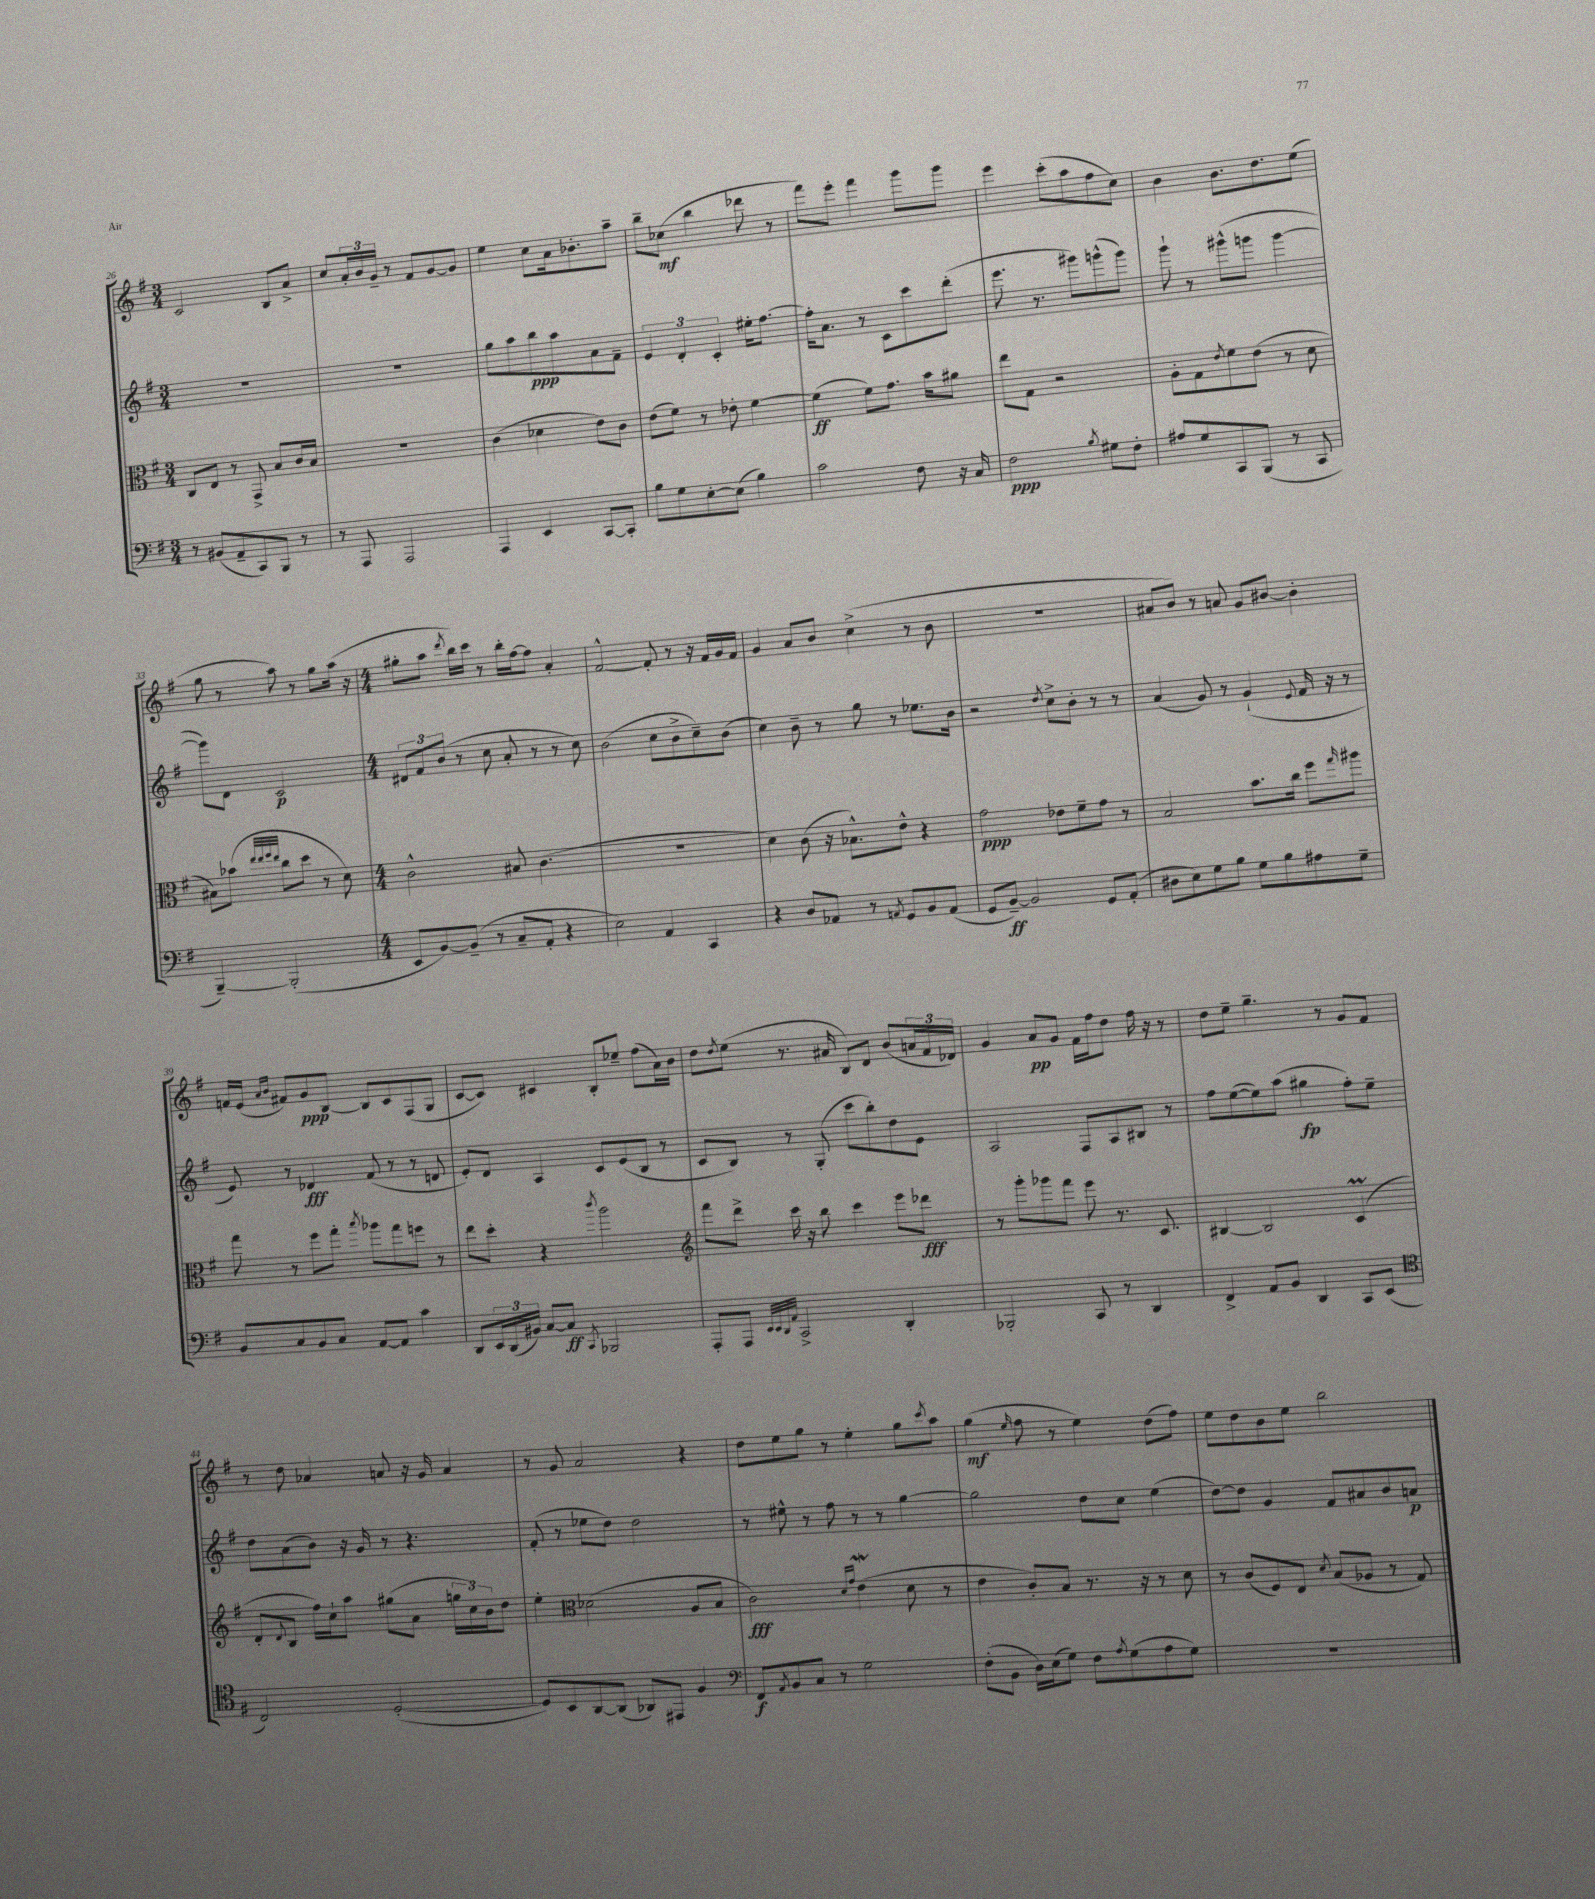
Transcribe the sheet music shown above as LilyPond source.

<<
\new StaffGroup <<
\new Staff = "s0" {
    \clef treble \key g \major \numericTimeSignature \time 3/4
    c'2 b8 a'8-> |
    c''8 \tuplet 3/2 { a'16-. b'16 g'16-- } r8 fis'8 g'8~ g'8 |
    e''4 c''8 a'16 bes'8.-. a''8-- |
    b''8-- ces''8\mf( b''4 des'''8 r8 |
    fis'''8) e'''8-. fis'''4 g'''8 g'''8 |
    e'''4 c'''8-.( a''8 fis''8 c''8) |
    b'4 b'8. d''8. e''8( |
    g''8 r8 a''8) r8 g''8 a''16( r16 |
    \numericTimeSignature \time 4/4 gis''8-. a''8 \acciaccatura { d'''8 } b''16) c'''16 r8 b''16-. fis''16~ fis''8 a'4-. |
    fis'2~-^ fis'8-. r8 r16 fis'16 g'16 fis'16 |
    g'4 a'8 b'8 c''4->( r8 b'8 |
    R1 |
    ais'8 b'8) r8 a'8 g'8 bis'8~ bis'4-. |
    f'16 e'16( \grace { a'16 b'16 } fis'8) g'8\ppp b8~ b8 c'8 fis8( g8 |
    c'8~ c'8) cis'4 b8-. ees''8-- fis''8( a'16) b'16 |
    d''8 \acciaccatura { d''8 } e''8( r8. ais'16 b8) d'8 b'8( \tuplet 3/2 { a'16 fis'16 des'16) } |
    g'4 a'8\pp g'8 fis'16 fis''16 d''8 fis''16 r16 r8 |
    d''8 e''8-- g''4.-- r8 g'8 fis'8 |
    r8 d''8 aes'4 a'8 r16 g'16 a'4 |
    r8 g'8 a'2 r4 |
    d''8 e''8 g''8 r8 e''4-. g''8 \acciaccatura { c'''8 } a''8 |
    g''4\mf( \grace { e''16 } fis''8 r8 e''4) d''8( fis''8) |
    e''8 d''8 b'8 e''8 b''2 \bar "|." |
}
\new Staff = "s1" {
    \clef treble \key g \major \numericTimeSignature \time 3/4
    R2. |
    R2. |
    g''8 a''8 b''8\ppp a''8 a'8 fis'8-- |
    \tuplet 3/2 { e'4 d'4-. c'4-. } eis''16-. fis''8.~ |
    fis''16-. a'8. r8 c'8 c'''8 d'''8-.( |
    e'''8. r8. gis'''8) g'''8-^( g'''8) |
    g'''8-! r8 gis'''8-^( g'''8 g'''4~ |
    g'''8) d'8 c'2\p |
    \numericTimeSignature \time 4/4 \tuplet 3/2 { dis'8 fis'8 b'8( } r8 c''8 a'8-. r8 r8 c''8) |
    b'2( c''8 b'8-> c''8--) b'8( |
    c''4) b'8-- r8 g''8 r8 ees''8. b'16 |
    r2 \acciaccatura { d''8 } c''8-> b'8-. r8 r8 |
    a'4( g'8) r8 g'4-!( \appoggiatura { e'8 } fis'16 r16 r8 |
    e'8) r8 des'4\fff fis'8( r8 r8 d'8 |
    e'8-.) d'8 a4 c'8 e'8( b8 r8 |
    c'8 b8) r8 g8-.( c'''8 b''8-.) d''8 e'8 |
    a2 fis8 a8 bis8 r8 |
    fis''8 e''8~( e''8) a''8( gis''4\fp fis''8-.) e''8-- |
    d''8 a'8( b'8) r16 g'16 r8 r4. |
    fis'8-.( r8 ees''8 d''8) d''2 |
    r8 eis''8-^ r8 fis''8 r8 r8 g''4~ |
    g''2 d''8 c''8 e''4( |
    d''8~) d''8 g'4 fis'8 ais'8 b'8 a'8\p \bar "|." |
}
\new Staff = "s2" {
    \clef alto \key g \major \numericTimeSignature \time 3/4
    c8 e8 r8 g,8-> b8 c'16 b16 |
    R2. |
    c'4( des'4 e'8) c'8 |
    e'8( fis'8) r8 ees'8-. fis'4~ |
    fis'4\ff( fis'8) g'8. b'16 ais'8 |
    e''8 g8 r2 |
    a8-. g8 \acciaccatura { e'8 } fis'8 e'8( r8 d'8 |
    bis8) bes'8( \grace { e''32 e''32 fis''32 e''32 } c''8 d''8 r8 d'8) |
    \numericTimeSignature \time 4/4 c'2-^ bis8 c'4.( |
    R1 |
    d'4) c'8( r16 bes8.-^) e'8-^ r4 |
    g'2\ppp ees'8 fis'8-- g'8 r8 |
    b2 b'8. c''16 fis''8 \grace { g''16 } ais''8 |
    g''8 r8 fis''8 g''8-. \acciaccatura { b''8 } aes''8 g''8 f''8 r8 |
    e''8 d''8-. r4 \acciaccatura { c'''8 } a''2 |
    \clef treble fis'''8 d'''8-> c'''16 r16 b''8 c'''4 e'''8 des'''8\fff |
    r8 g'''8-. ges'''8 fis'''8 e'''8 r8. c'8. |
    bis4~ bis2 c'4\prall( |
    d'8-. \appoggiatura { d'8 } b8 fis''16) c''16-! a''8 gis''8( a'8 \tuplet 3/2 { g''16 c''16) b'16 } d''8 |
    e''4-. \clef alto des'2( a8 b8 |
    c'2\fff) \grace { d'16 g'16 } e'4\mordent( d'8 r8 |
    e'4 c'8-.) b8 r8. r16 r8 d'8 |
    r8 c'8( fis8) e8 \acciaccatura { d'8 } b8( aes8 r8 g8) \bar "|." |
}
\new Staff = "s3" {
    \clef bass \key g \major \numericTimeSignature \time 3/4
    r8 bis,8( a,8-- c,8) b,,8 r8 |
    r8 a,,8 a,,2 |
    a,,4 e,4 c,8~ c,8-. |
    b8 g8 e8~-. e8( b4) |
    c'2 fis8 r16 c16 |
    fis2\ppp \acciaccatura { b8 } gis8 fis8-. |
    ais8 g8 c,8 b,,8( r8 c,8 |
    b,,4~--) b,,2-.( |
    \numericTimeSignature \time 4/4 e,8 b,8~) b,8--( r8 c8-- a,8-. r4 |
    e2) a,4 c,4 |
    r4 d8 aes,8 r8 \acciaccatura { a,8 } g,8 b,8 a,8( |
    g,8 b,8~--\ff) b,2 g,8 a,8-.( |
    dis8 e8) g8 b8 g8 b8 ais8 g8-- |
    b,8 c8 b,8 c8 a,8~ a,8 c'4 |
    d,8 \tuplet 3/2 { e,16 d,16( bis,16) } c8~ c8\ff \acciaccatura { c,8 } bes,,2 |
    a,,8-. a,,8 \grace { e,32 e,32 d,32 a,32 } c,2-> d,4-. |
    bes,,2-. c,8 r8 d,4 |
    fis,4-> a,8 b,8 d,4 c,8 e,8( |
    \clef tenor c2) d2~-.( |
    d8) b,8 a,8~ a,8( aes,8) eis,8 fis4 |
    \clef bass fis,8\f \acciaccatura { a,8 } b,8 c8 r8 g2 |
    fis8-.( b,8 d16) e16( g8) fis8 \acciaccatura { a8 } g8( a8 g8) |
    R1 \bar "|." |
}
>>
>>
\layout { \context { \Score currentBarNumber = #26 } }
